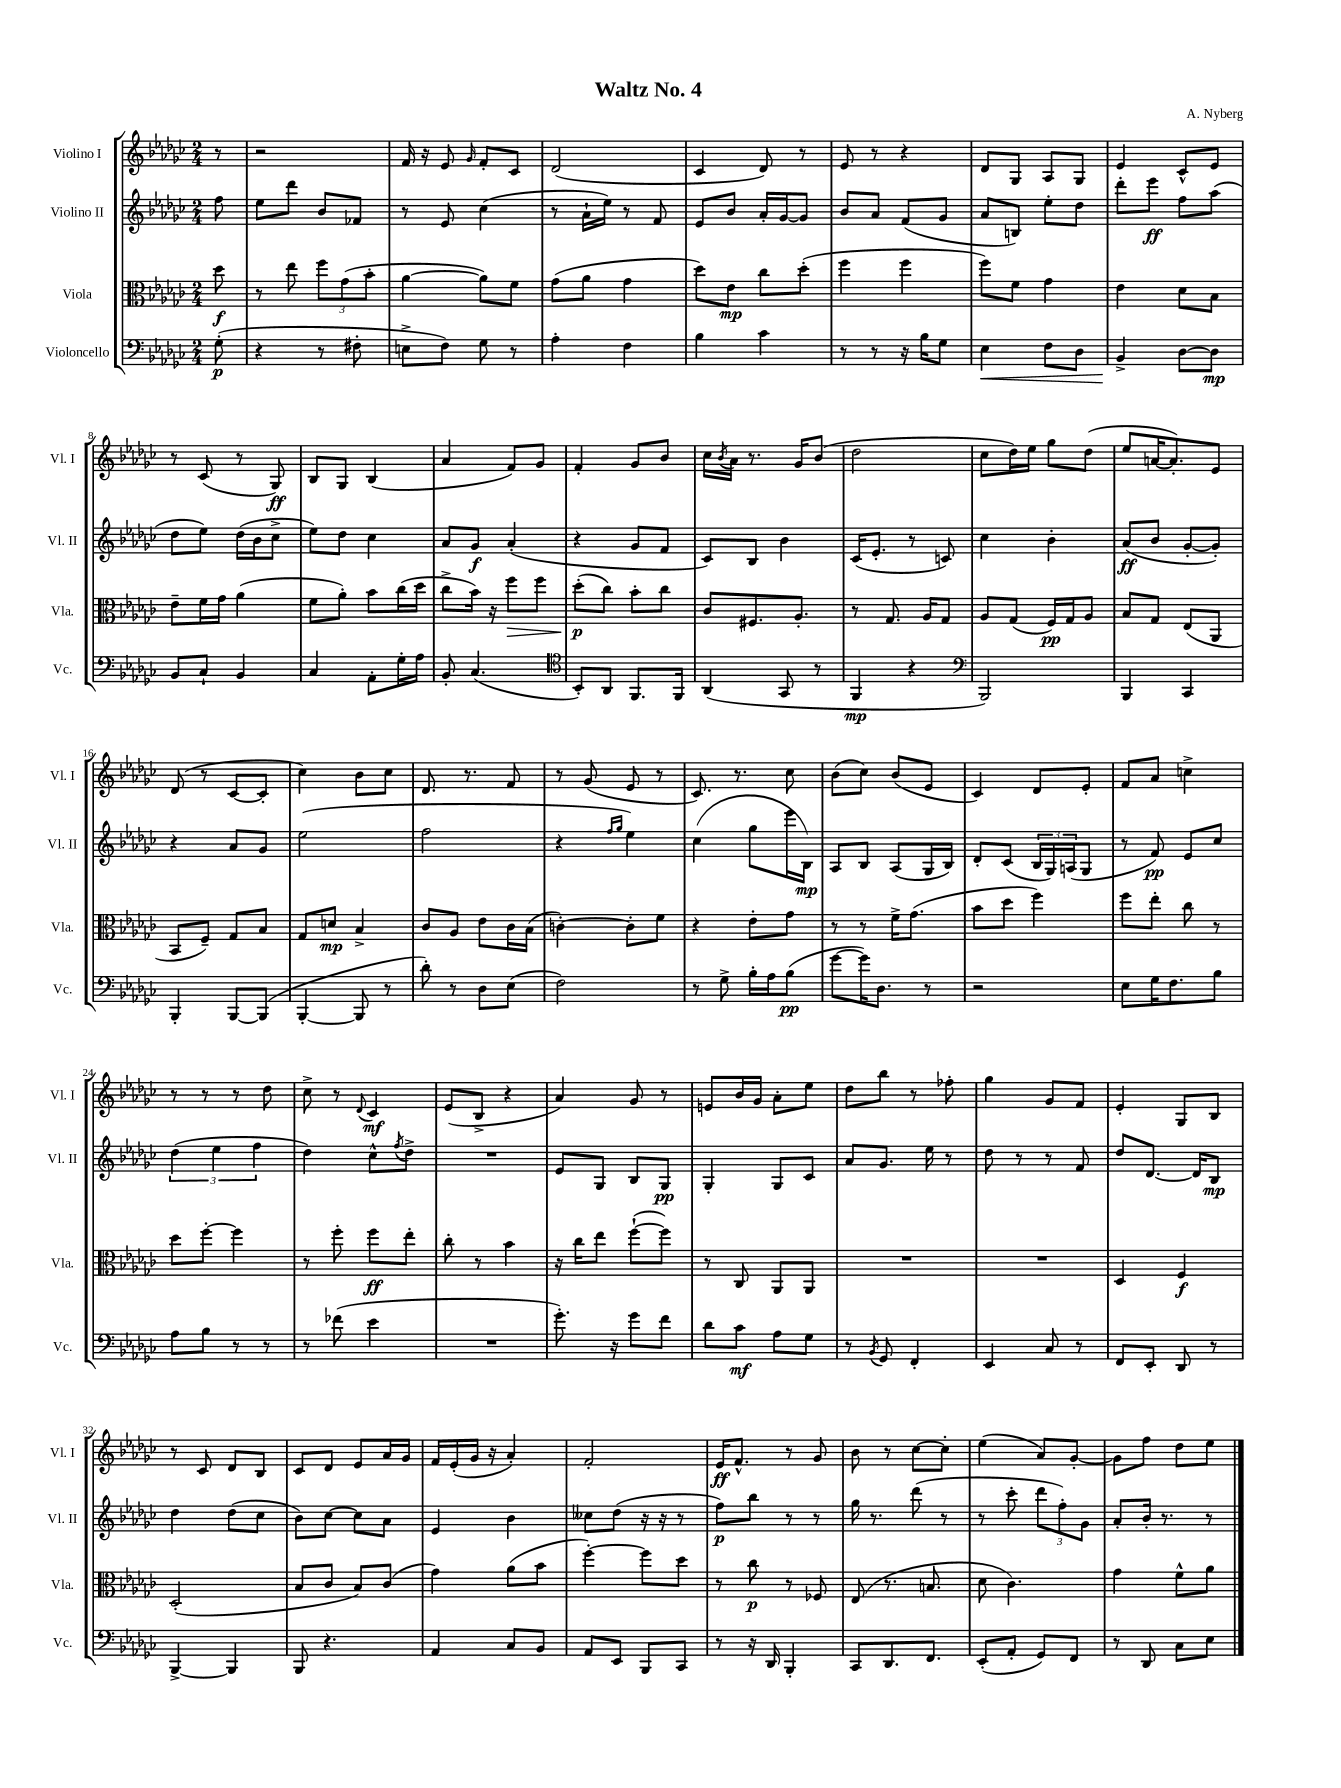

**kern	**dynam	**kern	**dynam	**kern	**dynam	**kern	**dynam
*part4	*part4	*part3	*part3	*part2	*part2	*part1	*part1
*staff4	*staff4	*staff3	*staff3	*staff2	*staff2	*staff1	*staff1
*I"Violoncello	*	*I"Viola	*	*I"Violino II	*	*I"Violino I	*
*I'Vc.	*	*I'Vla.	*	*I'Vl. II	*	*I'Vl. I	*
*clefF4	*	*clefC3	*	*clefG2	*	*clefG2	*
*k[b-e-a-d-g-c-]	*	*k[b-e-a-d-g-c-]	*	*k[b-e-a-d-g-c-]	*	*k[b-e-a-d-g-c-]	*
*M2/4	*	*M2/4	*	*M2/4	*	*M2/4	*
=	=	=	=	=	=	=	=
(8G-'\	p	8dd-\	f	8ff\	.	8r	.
=1	=1	=1	=1	=1	=1	=1	=1
4r	.	8r	.	8ee-\L	.	2r	.
.	.	8ee-\	.	8ddd-\J	.	.	.
8r	.	12ff\L	.	8b-/L	.	.	.
.	.	(12g-\	.	.	.	.	.
8F#X'\	.	.	.	8f-X/J	.	.	.
.	.	12b-'\J	.	.	.	.	.
=2	=2	=2	=2	=2	=2	=2	=2
8En^\L	.	[4a-\	.	8r	.	16f/	.
.	.	.	.	.	.	16r	.
8F\J)	.	.	.	8e-/	.	8e-/	.
.	.	.	.	.	.	16qqg-/	.
8G-\	.	8a-\L])	.	(4cc-\	.	8f'/L	.
8r	.	8f\J	.	.	.	8c-/J	.
=3	=3	=3	=3	=3	=3	=3	=3
4A-'\	.	(8g-\L	.	8r	.	(2d-/	.
.	.	8a-\J	.	16a-`\LL	.	.	.
.	.	.	.	16ee-\JJ)	.	.	.
4F\	.	4g-\	.	8r	.	.	.
.	.	.	.	8f/	.	.	.
=4	=4	=4	=4	=4	=4	=4	=4
4B-\	.	8dd-\L)	.	8e-/L	.	4c-/	.
.	.	8e-\J	mp	8b-/J	.	.	.
4c-\	.	8cc-\L	.	16a-'/LL	.	8d-/)	.
.	.	.	.	[16g-/J	.	.	.
.	.	(8dd-'\J	.	8g-/J]	.	8r	.
=5	=5	=5	=5	=5	=5	=5	=5
8r	.	4ff\	.	8b-/L	.	8e-/	.
8r	.	.	.	8a-/J	.	8r	.
16r	.	4ff\	.	(8f/L	.	4r	.
16B-\KL	.	.	.	.	.	.	.
8G-\J	.	.	.	8g-/J	.	.	.
=6	=6	=6	=6	=6	=6	=6	=6
!	!LO:HP:b	!	!	!	!	!	!
4E-\	<	8ff\L)	.	8a-/L	.	8d-/L	.
.	.	8f\J	.	8Bn/J)	.	8G-/J	.
8F\L	.	4g-\	.	8ee-'\L	.	8A-/L	.
8D-\J	.	.	.	8dd-\J	.	8G-/J	.
=7	=7	=7	=7	=7	=7	=7	=7
4BB-^/	.	4e-\	.	8ddd-'\L	.	4e-/	.
.	.	.	.	8eee-\J	ff	.	.
[8D-\L	[	8d-\L	.	8ff\L	.	8c-^^/L	.
8D-\J]	mp	8B-\J	.	(8aa-\J	.	8e-/J	.
!!LO:LB:g=z
=8	=8	=8	=8	=8	=8	=8	=8
8BB-/L	.	8e-~\L	.	8dd-\L	.	8r	.
8C-`/J	.	16f\L	.	8ee-\J)	.	(8c-/	.
.	.	16g-\JJ	.	.	.	.	.
4BB-/	.	(4a-\	.	(16dd-\LL	.	8r	.
.	.	.	.	16b-\J	.	.	.
.	.	.	.	8cc-^\J	.	8G-/)	ff
=9	=9	=9	=9	=9	=9	=9	=9
4C-/	.	8f\L	.	8ee-\L)	.	8B-/L	.
.	.	8a-'\J)	.	8dd-\J	.	8G-/J	.
8AA-'\L	.	8b-\L	.	4cc-\	.	(4B-/	.
16G-'\L	.	(16cc-\L	.	.	.	.	.
16A-\JJ	.	16dd-\JJ	.	.	.	.	.
=10	=10	=10	=10	=10	=10	=10	=10
8BB-'/	.	8cc-^\L	.	8a-/L	.	4a-/	.
(4.C-/	.	16b-\Jk)	.	8g-/J	f	.	.
.	.	16r	.	.	.	.	.
!	!	!	!LO:HP:b	!	!	!	!
.	.	8ff\L	>	(4a-'/	.	8f/L)	.
.	.	8ff\J	.	.	.	8g-/J	.
=11	=11	=11	=11	=11	=11	=11	=11
*clefC4	*	*	*	*	*	*	*
8BB-'/L)	.	(8dd-'\L	p	4r	.	4f'/	.
8AA-/J	.	8cc-\J)	]	.	.	.	.
8.FF/L	.	8b-'\L	.	8g-/L	.	8g-/L	.
.	.	8cc-\J	.	8f/J	.	8b-/J	.
16FF/Jk	.	.	.	.	.	.	.
=12	=12	=12	=12	=12	=12	=12	=12
(4AA-/	.	8c-/L	.	8c-/L)	.	16cc-\LL	.
.	.	.	.	.	.	8qb-/	.
.	.	.	.	.	.	16a-\JJ	.
.	.	8.F#X/	.	8B-/J	.	8.r	.
8GG-/	.	.	.	4b-\	.	.	.
.	.	8.A-'/J	.	.	.	16g-/KL	.
8r	.	.	.	.	.	(8b-/J	.
=13	=13	=13	=13	=13	=13	=13	=13
4FF/	mp	8r	.	(16c-/KL	.	2dd-\	.
.	.	.	.	8.e-'/J	.	.	.
.	.	8.G-/	.	.	.	.	.
4r	.	.	.	8r	.	.	.
.	.	16A-/KL	.	.	.	.	.
.	.	8G-/J	.	8cn/)	.	.	.
=14	=14	=14	=14	=14	=14	=14	=14
*clefF4	*	*	*	*	*	*	*
2BBB-/)	.	8A-/L	.	4cc-\	.	8cc-\L	.
.	.	(8G-/J	.	.	.	16dd-\L)	.
.	.	.	.	.	.	16ee-\JJ	.
.	.	16F/LL)	pp	4b-'\	.	8gg-\L	.
.	.	16G-/J	.	.	.	.	.
.	.	8A-/J	.	.	.	(8dd-\J	.
=15	=15	=15	=15	=15	=15	=15	=15
4BBB-/	.	8B-/L	.	(8a-/L	ff	8ee-/L	.
.	.	8G-/J	.	8b-/J	.	[16an/K	.
.	.	.	.	.	.	8.a'/])	.
4CC-/	.	(8E-/L	.	[8g-'/L	.	.	.
.	.	8AA-/J	.	8g-'/J])	.	8e-/J	.
!!LO:LB:g=z
=16	=16	=16	=16	=16	=16	=16	=16
4BBB-'/	.	8BB-/L	.	4r	.	(8d-/	.
.	.	8F~/J)	.	.	.	8r	.
[8BBB-/L	.	8G-/L	.	8a-/L	.	[8c-/L	.
(8BBB-/J]	.	8B-/J	.	8g-/J	.	8c-'/J]	.
=17	=17	=17	=17	=17	=17	=17	=17
[4BBB-'/	.	8G-/L	.	(2ee-\	.	4cc-\)	.
.	.	8dn/J	mp	.	.	.	.
8BBB-/]	.	4B-^/	.	.	.	8b-\L	.
8r	.	.	.	.	.	8cc-\J	.
=18	=18	=18	=18	=18	=18	=18	=18
8d-'\)	.	8c-/L	.	2ff\	.	8.d-/	.
8r	.	8A-/J	.	.	.	.	.
.	.	.	.	.	.	8.r	.
8D-\L	.	8e-\L	.	.	.	.	.
(8E-\J	.	16c-\L	.	.	.	8f/	.
.	.	(16B-\JJ	.	.	.	.	.
=19	=19	=19	=19	=19	=19	=19	=19
2F\)	.	[4cn'\)	.	4r	.	8r	.
.	.	.	.	.	.	(8g-/	.
.	.	.	.	16qqff/LL	.	.	.
.	.	.	.	16qqgg-/JJ	.	.	.
.	.	8c'\L]	.	4ee-\)	.	8e-/	.
.	.	8f\J	.	.	.	8r	.
=20	=20	=20	=20	=20	=20	=20	=20
8r	.	4r	.	(4cc-\	.	8.c-/)	.
8G-^\	.	.	.	.	.	.	.
.	.	.	.	.	.	8.r	.
16B-'\LL	.	8e-'\L	.	8gg-\L	.	.	.
16A-\J	.	.	.	.	.	.	.
(8B-\J	pp	8g-\J	.	16eee-\L	.	8cc-\	.
.	.	.	.	16B-\JJ)	mp	.	.
=21	=21	=21	=21	=21	=21	=21	=21
[8g-\L	.	8r	.	8A-/L	.	(8b-\L	.
16g-\K])	.	8r	.	8B-/J	.	8cc-\J)	.
8.D-\J	.	.	.	.	.	.	.
.	.	16f^\KL	.	(8A-/L	.	(8b-/L	.
.	.	(8.g-\J	.	.	.	.	.
8r	.	.	.	16G-/L	.	8e-/J	.
.	.	.	.	16B-/JJ)	.	.	.
=22	=22	=22	=22	=22	=22	=22	=22
2r	.	8b-\L	.	8d-'/L	.	4c-/)	.
.	.	8dd-\J	.	(8c-/J	.	.	.
.	.	4ff\)	.	24B-/LL	.	8d-/L	.
.	.	.	.	24G-/)	.	.	.
.	.	.	.	(24An/J	.	.	.
.	.	.	.	8G-/J	.	8e-'/J	.
=23	=23	=23	=23	=23	=23	=23	=23
8E-\L	.	8ff\L	.	8r	.	8f/L	.
16G-\K	.	8ee-'\J	.	8f/)	pp	8a-/J	.
8.F\	.	.	.	.	.	.	.
.	.	8cc-\	.	8e-/L	.	4ccn^\	.
8B-\J	.	8r	.	8cc-/J	.	.	.
!!LO:LB:g=z
=24	=24	=24	=24	=24	=24	=24	=24
8A-\L	.	8dd-\L	.	(6dd-\	.	8r	.
8B-\J	.	[8ff'\J	.	.	.	8r	.
.	.	.	.	6ee-\	.	.	.
8r	.	4ff\]	.	.	.	8r	.
.	.	.	.	6ff\	.	.	.
8r	.	.	.	.	.	8dd-\	.
=25	=25	=25	=25	=25	=25	=25	=25
8r	.	8r	.	4dd-\)	.	8cc-^\	.
(8f-X\	.	8ff'\	.	.	.	8r	.
.	.	.	.	.	.	8qqd-/	.
4e-\	.	8ff\L	ff	8cc-^^\L	.	4c-/	mf
.	.	.	.	8qff/	.	.	.
.	.	8ee-'\J	.	8dd-^\J	.	.	.
=26	=26	=26	=26	=26	=26	=26	=26
2r	.	8cc-'\	.	2r	.	(8e-/L	.
.	.	8r	.	.	.	8B-^/J	.
.	.	4b-\	.	.	.	4r	.
=27	=27	=27	=27	=27	=27	=27	=27
8.g-'\)	.	16r	.	8e-/L	.	4a-/)	.
.	.	16cc-\KL	.	.	.	.	.
.	.	8ee-\J	.	8G-/J	.	.	.
16r	.	.	.	.	.	.	.
8g-\L	.	([8ff`\L	.	8B-/L	.	8g-/	.
8f\J	.	8ff\J])	.	8G-/J	pp	8r	.
=28	=28	=28	=28	=28	=28	=28	=28
8d-\L	.	8r	.	4G-'/	.	8en/L	.
8c-\J	mf	8C-/	.	.	.	16b-/L	.
.	.	.	.	.	.	16g-/JJ	.
8A-\L	.	8AA-/L	.	8G-/L	.	8a-'\L	.
8G-\J	.	8AA-/J	.	8c-/J	.	8ee-\J	.
=29	=29	=29	=29	=29	=29	=29	=29
8r	.	2r	.	8a-/L	.	8dd-\L	.
8qBB-/	.	.	.	.	.	.	.
8GG-/	.	.	.	8.g-/J	.	8bb-\J	.
4FF'/	.	.	.	.	.	8r	.
.	.	.	.	16ee-\	.	.	.
.	.	.	.	8r	.	8ff-X'\	.
=30	=30	=30	=30	=30	=30	=30	=30
4EE-/	.	2r	.	8dd-\	.	4gg-\	.
.	.	.	.	8r	.	.	.
8C-/	.	.	.	8r	.	8g-/L	.
8r	.	.	.	8f/	.	8f/J	.
=31	=31	=31	=31	=31	=31	=31	=31
8FF/L	.	4D-/	.	8dd-/L	.	4e-'/	.
8EE-'/J	.	.	.	[8.d-/J	.	.	.
8DD-/	.	4F/	f	.	.	8G-/L	.
.	.	.	.	16d-/KL]	.	.	.
8r	.	.	.	8B-/J	mp	8B-/J	.
!!LO:LB:g=z
=32	=32	=32	=32	=32	=32	=32	=32
[4BBB-^/	.	(2D-'/	.	4dd-\	.	8r	.
.	.	.	.	.	.	8c-/	.
4BBB-/]	.	.	.	(8dd-\L	.	8d-/L	.
.	.	.	.	8cc-\J	.	8B-/J	.
=33	=33	=33	=33	=33	=33	=33	=33
8BBB-/	.	8B-/L	.	8b-\L)	.	8c-/L	.
4.r	.	8c-/J	.	[8cc-\J	.	8d-/J	.
.	.	8B-/L)	.	8cc-\L]	.	8e-/L	.
.	.	(8c-/J	.	8a-\J	.	16a-/L	.
.	.	.	.	.	.	16g-/JJ	.
=34	=34	=34	=34	=34	=34	=34	=34
4AA-/	.	4g-\)	.	4e-/	.	16f/LL	.
.	.	.	.	.	.	(16e-'/	.
.	.	.	.	.	.	16g-/JJ	.
.	.	.	.	.	.	16r	.
8C-/L	.	(8a-\L	.	4b-\	.	4a-'/)	.
8BB-/J	.	8b-\J	.	.	.	.	.
=35	=35	=35	=35	=35	=35	=35	=35
8AA-/L	.	[4ff'\)	.	8cc--X\L	.	2f'/	.
8EE-/J	.	.	.	(8dd-\J	.	.	.
8BBB-/L	.	8ff\L]	.	16r	.	.	.
.	.	.	.	16r	.	.	.
8CC-/J	.	8dd-\J	.	8r	.	.	.
=36	=36	=36	=36	=36	=36	=36	=36
8r	.	8r	.	8ff\L)	p	16e-/KL	ff
.	.	.	.	.	.	8.f^^/J	.
16r	.	8cc-\	p	8bb-\J	.	.	.
16DD-/	.	.	.	.	.	.	.
4BBB-'/	.	8r	.	8r	.	8r	.
.	.	8F-X/	.	8r	.	8g-/	.
=37	=37	=37	=37	=37	=37	=37	=37
8CC-/L	.	(8E-/	.	16gg-\	.	8b-\	.
.	.	.	.	8.r	.	.	.
8.DD-/	.	8.r	.	.	.	8r	.
.	.	.	.	(8ddd-\	.	[8cc-\L	.
8.FF/J	.	8.Bn/	.	.	.	.	.
.	.	.	.	8r	.	8cc-'\J]	.
=38	=38	=38	=38	=38	=38	=38	=38
(8EE-'/L	.	8d-\	.	8r	.	(4ee-\	.
8AA-'/J	.	4.c-\)	.	8ccc-'\	.	.	.
8GG-/L)	.	.	.	12ddd-\L	.	8a-/L)	.
.	.	.	.	12ff'\)	.	.	.
8FF/J	.	.	.	.	.	[8g-'/J	.
.	.	.	.	12g-\J	.	.	.
=39	=39	=39	=39	=39	=39	=39	=39
8r	.	4g-\	.	8a-'/L	.	8g-\L]	.
8DD-/	.	.	.	16b-'/Jk	.	8ff\J	.
.	.	.	.	8.r	.	.	.
8C-\L	.	8f^^\L	.	.	.	8dd-\L	.
8E-\J	.	8a-\J	.	8r	.	8ee-\J	.
==	==	==	==	==	==	==	==
*-	*-	*-	*-	*-	*-	*-	*-
